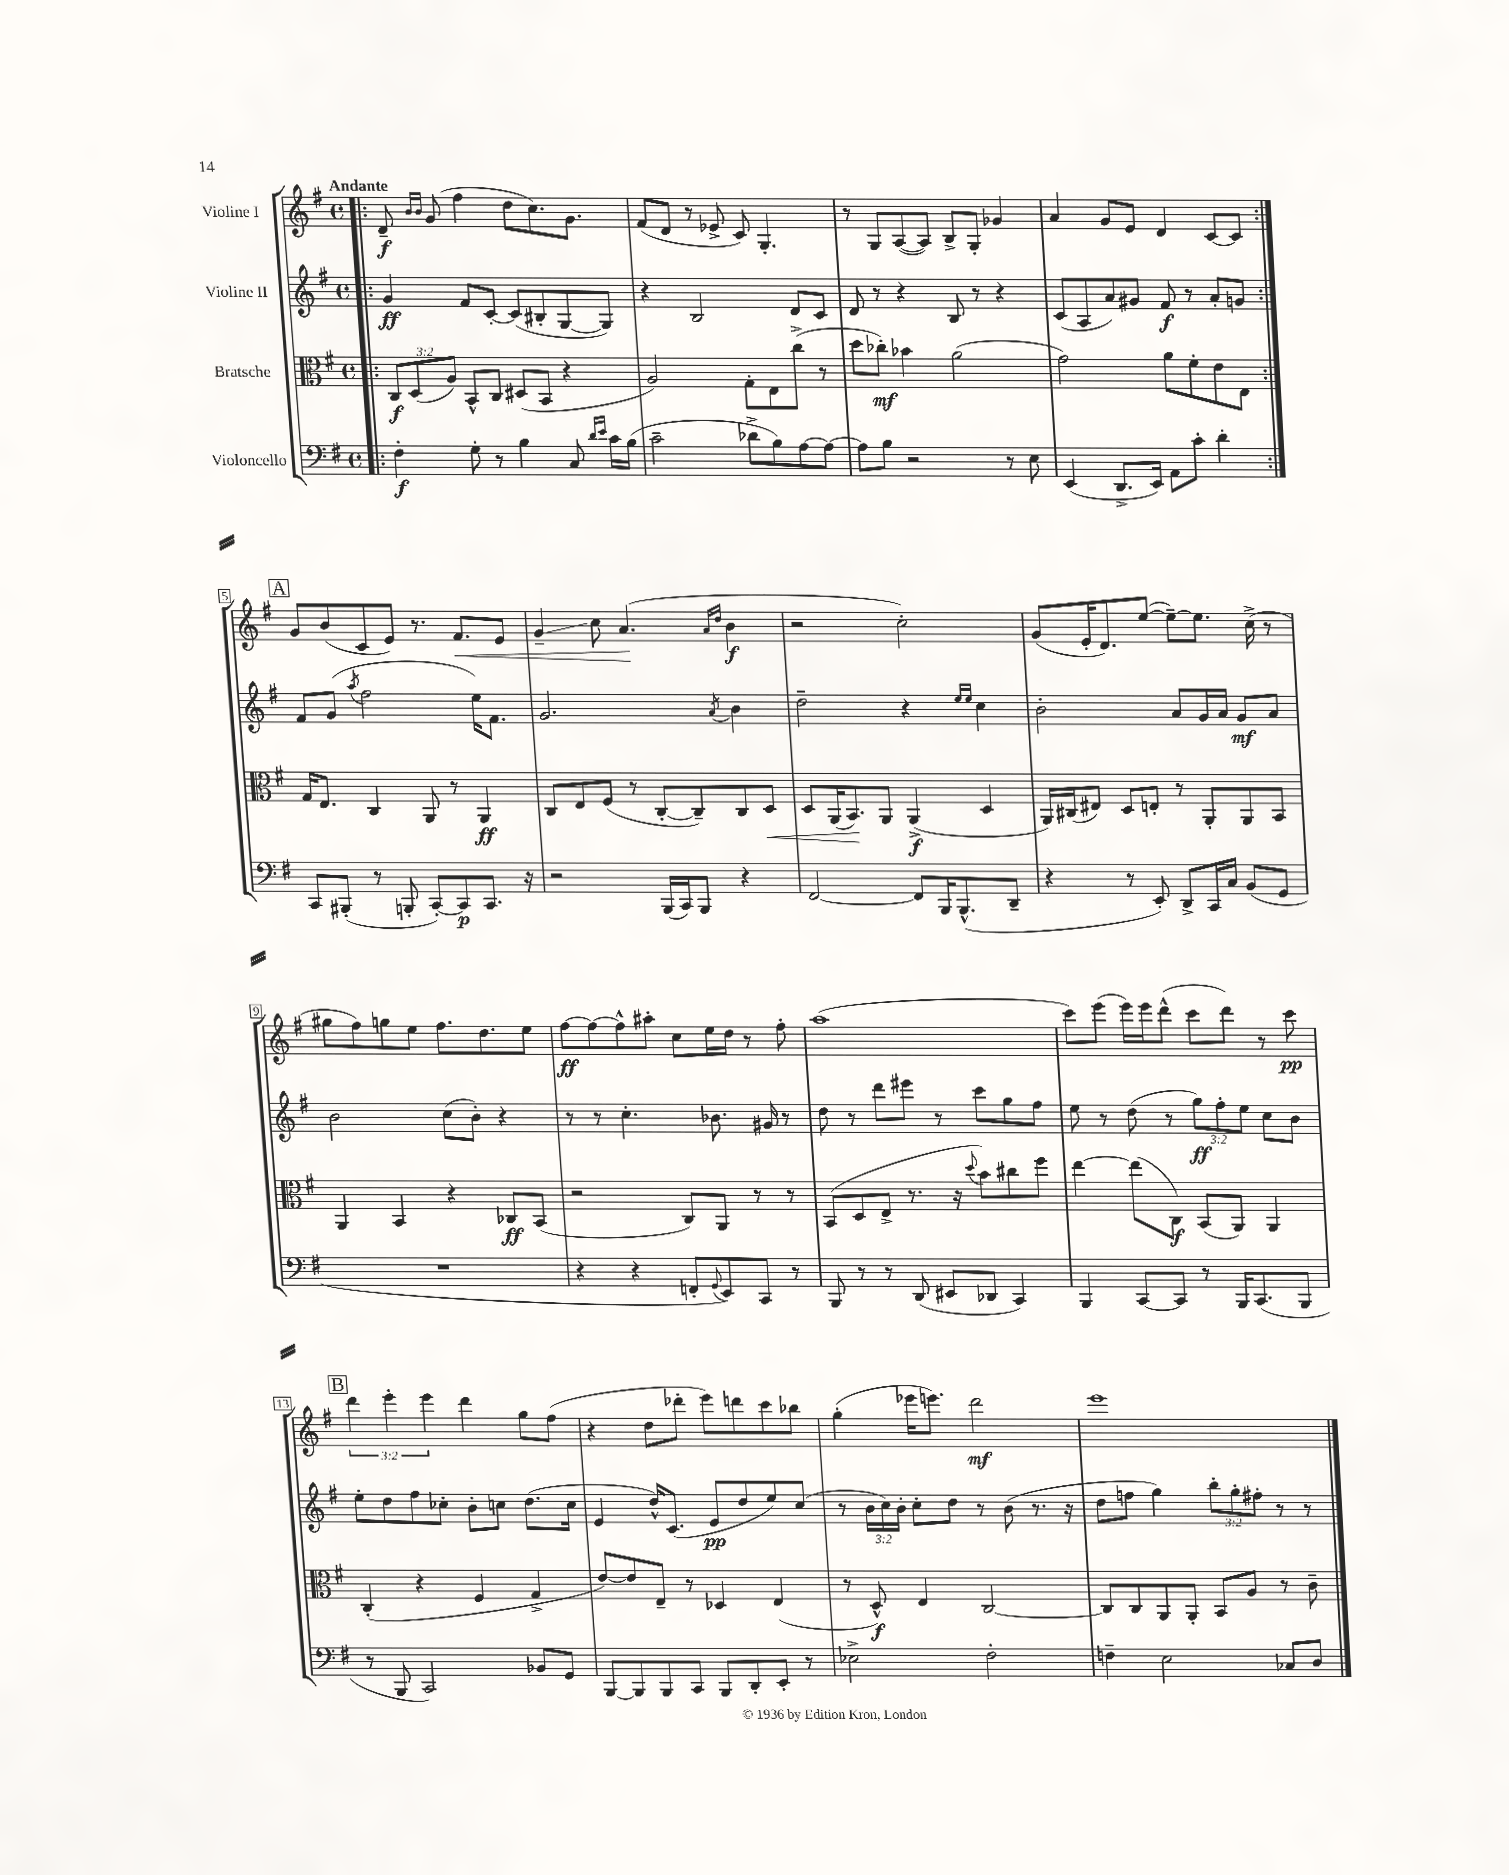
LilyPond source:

<<
\new StaffGroup <<
\new Staff = "s0" \with { instrumentName = "Violine I" } {
    \clef treble \key g \major \defaultTimeSignature \time 4/4 \override Staff.TupletNumber.text = #tuplet-number::calc-fraction-text \tempo "Andante"
    \repeat volta 2 { \bar ".|:" d'8--\f \grace { b'16 b'16 } g'8( fis''4 d''8 c''8.) g'8. |
    fis'8( d'8 r8 ees'8-> c'8) g4.-. |
    r8 g8 a8~( a8) b8-> g8-. ges'4 |
    a'4 g'8 e'8 d'4 c'8~ c'8 | }
    \mark \markup { \box "A" } g'8 b'8( c'8 e'8) r8. fis'8.\< e'8 |
    g'4--\glissando c''8 a'4.\!( \grace { a'16 d''16 } b'4\f |
    r2 c''2-.) |
    g'8( e'16-. d'8.) e''8~( e''8~--) e''8. c''16->( r8 |
    gis''8 fis''8) g''8 e''8 fis''8. d''8. e''8 |
    fis''8~\ff fis''8~ fis''8-^ ais''8-. c''8 e''16 d''16 r8 fis''8-. |
    a''1( |
    c'''8) e'''8( e'''16) e'''16 d'''8-^( c'''8 d'''8) r8 c'''8\pp |
    \mark \markup { \box "B" } \tuplet 3/2 { d'''4 e'''4-. e'''4 } d'''4 g''8 fis''8( |
    r4 d''8 des'''8-. e'''8) d'''8 c'''8 bes''8 |
    g''4-.( ees'''16 e'''8.) d'''2\mf |
    e'''1 \bar "|." |
}
\new Staff = "s1" \with { instrumentName = "Violine II" } {
    \clef treble \key g \major \defaultTimeSignature \time 4/4 \override Staff.TupletNumber.text = #tuplet-number::calc-fraction-text
    \repeat volta 2 { \bar ".|:" g'4\ff fis'8 c'8~-. c'8( bis8-. g8~ g8) |
    r4 b2 d'8 c'8 |
    d'8 r8 r4 b8 r8 r4 |
    c'8( a8 a'8) gis'8 fis'8\f r8 a'8-. g'8 | }
    \mark \markup { \box "A" } fis'8 g'8( \acciaccatura { a''8 } fis''2 e''16) fis'8. |
    g'2. \acciaccatura { a'8 } b'4 |
    d''2-- r4 \grace { e''16 e''16 } c''4 |
    b'2-. a'8 g'16 a'16 g'8\mf a'8 |
    b'2 c''8( b'8-.) r4 |
    r8 r8 c''4.-. bes'8. gis'16 r8 |
    d''8 r8 d'''8 eis'''8 r8 c'''8 g''8 fis''8 |
    e''8 r8 d''8( r8 \tuplet 3/2 { g''8\ff) fis''8-. e''8 } c''8 b'8 |
    \mark \markup { \box "B" } e''8-. d''8 fis''8 ces''8-. b'8-. c''8 d''8.( c''16 |
    e'4 d''16-^) c'8.( e'8\pp d''8 e''8) c''8( |
    r8 \tuplet 3/2 { b'16 c''16) b'16-. } c''8-. d''8 r8 b'8( r8. r16 |
    d''8 f''8 g''4) \tuplet 3/2 { b''8-. g''8-. fis''8-. } r8 r8 \bar "|." |
}
\new Staff = "s2" \with { instrumentName = "Bratsche" } {
    \clef alto \key g \major \defaultTimeSignature \time 4/4 \override Staff.TupletNumber.text = #tuplet-number::calc-fraction-text
    \repeat volta 2 { \bar ".|:" \tuplet 3/2 { c8\f d8( a8) } b,8-^ c8 dis8( b,8 r4 |
    a2) g8-. e8 c''8->( r8 |
    d''8 ces''8-.\mf) bes'4 a'2( |
    g'2) a'8 fis'8-. e'8 e8 | }
    \mark \markup { \box "A" } g16 e8. c4 a,8 r8 a,4\ff |
    c8 e8 fis8( r8 c8~-. c8--) c8 d8\< |
    d8 a,16( b,8.\!) a,8 a,4->\f( d4 |
    a,16) cis16( eis8) d8 e8-. r8 a,8-. a,8 b,8 |
    a,4 b,4 r4 ces8\ff b,8( |
    r2 c8) a,8 r8 r8 |
    b,8( d8 e8-> r8. r16 \appoggiatura { d''8 } b'8) cis''8 fis''8 |
    e''4~ e''8( c8\f) b,8( a,8) a,4 |
    \mark \markup { \box "B" } c4-.( r4 fis4 g4-> |
    e'8~) e'8 e8-- r8 des4 e4( |
    r8 d8-^\f) e4 c2~ |
    c8 c8 a,8 a,8-. b,8 a8 r8 c'8-- \bar "|." |
}
\new Staff = "s3" \with { instrumentName = "Violoncello" } {
    \clef bass \key g \major \defaultTimeSignature \time 4/4
    \repeat volta 2 { \bar ".|:" fis4-.\f g8-. r8 b4 c8 \grace { d'16 e'16 } c'16 b16( |
    c'2-- des'8-> b8) a8~ a8~ |
    a8 b8 r2 r8 e8 |
    e,4( d,8.-> e,16) a,8 c'8-. d'4-. | }
    \mark \markup { \box "A" } c,8 bis,,8-.( r8 b,,8-. c,8~-.) c,8\p c,8. r16 |
    r2 b,,16( c,16) b,,8 r4 |
    fis,2~ fis,8 b,,16 b,,8.-^( d,8-- |
    r4 r8 e,8-.) d,8-> c,16 c16 b,8( g,8 |
    R1 |
    r4 r4 f,8-. \appoggiatura { g,8 } e,8) c,8 r8 |
    b,,8 r8 r8 d,8( eis,8 des,8 c,4) |
    b,,4 c,8~ c,8 r8 b,,16 c,8.( b,,8 |
    \mark \markup { \box "B" } r8 b,,8 c,2) bes,8 g,8 |
    b,,8~ b,,8 b,,8 c,8 b,,8 d,8-. e,8-. r8 |
    ees2-> fis2-. |
    f4-- e2 ces8 d8 \bar "|." |
}
>>
>>
\layout { \context { \Score \override BarNumber.stencil = #(make-stencil-boxer 0.1 0.3 ly:text-interface::print) } }
